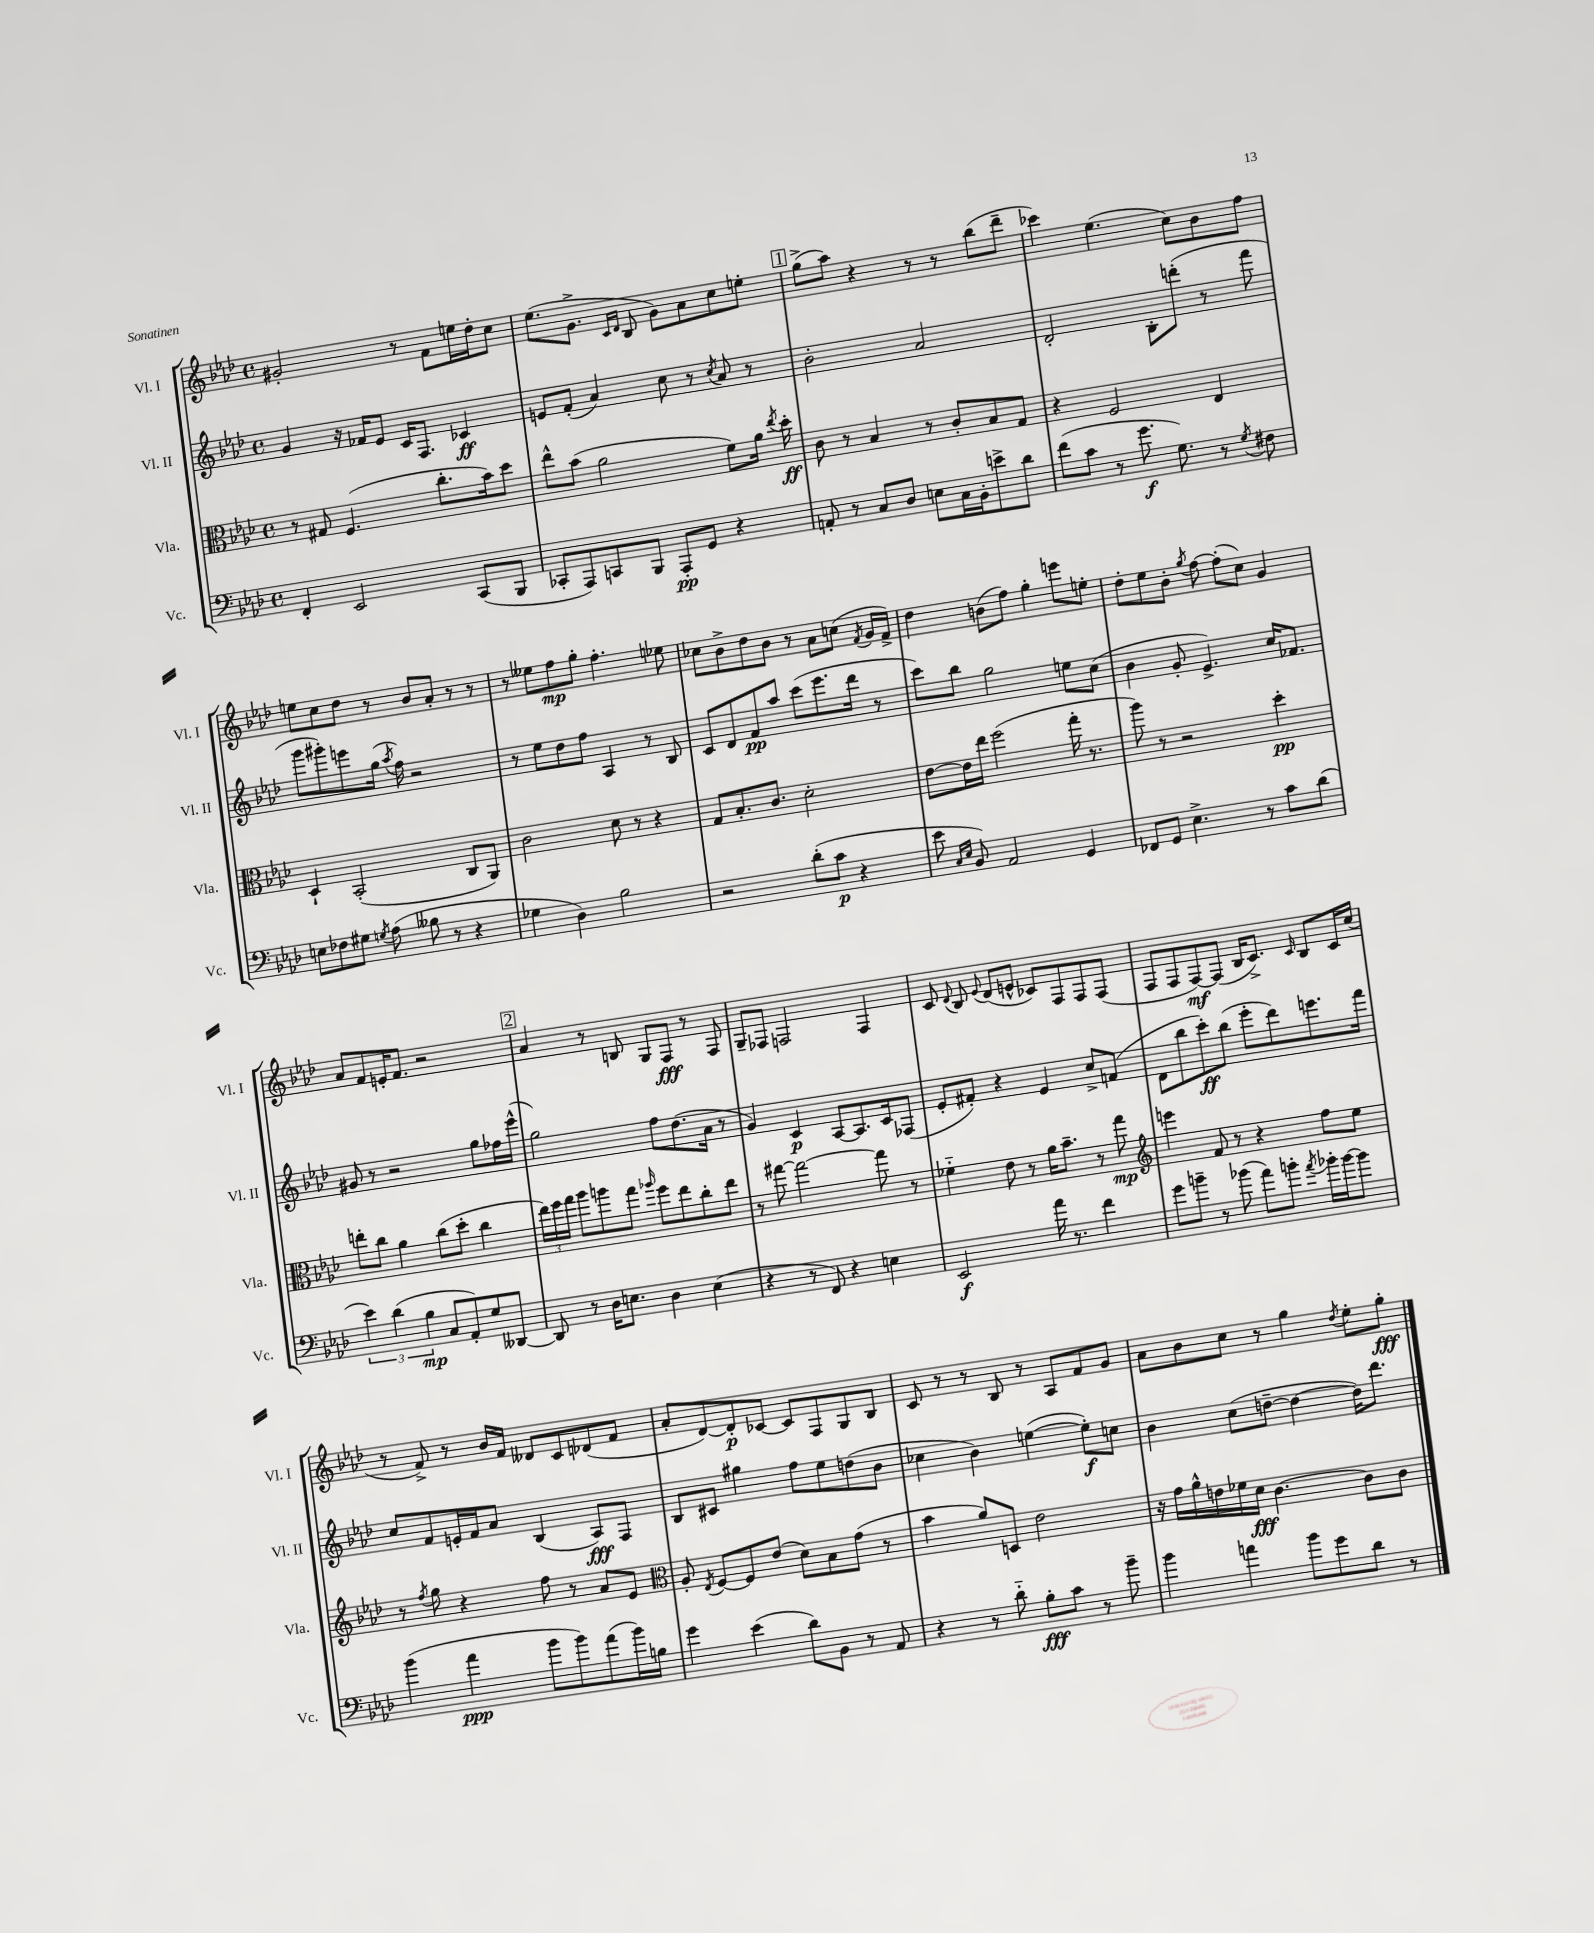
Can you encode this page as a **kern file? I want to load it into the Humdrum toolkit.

**kern	**dynam	**kern	**dynam	**kern	**dynam	**kern	**dynam
*part4	*part4	*part3	*part3	*part2	*part2	*part1	*part1
*staff4	*staff4	*staff3	*staff3	*staff2	*staff2	*staff1	*staff1
*I"Vc.	*	*I"Vla.	*	*I"Vl. II	*	*I"Vl. I	*
*I'Vc.	*	*I'Vla.	*	*I'Vl. II	*	*I'Vl. I	*
*clefF4	*	*clefC3	*	*clefG2	*	*clefG2	*
*k[b-e-a-d-]	*	*k[b-e-a-d-]	*	*k[b-e-a-d-]	*	*k[b-e-a-d-]	*
*M4/4	*	*M4/4	*	*M4/4	*	*M4/4	*
*met(c)	*	*met(c)	*	*met(c)	*	*met(c)	*
=92	=92	=92	=92	=92	=92	=92	=92
4FF'/	.	8r	.	4g/	.	2g#X'/	.
.	.	8G#X/	.	.	.	.	.
2EE-/	.	(4.F/	.	16r	.	.	.
.	.	.	.	16f-X/KL	.	.	.
.	.	.	.	8e-/J	.	.	.
.	.	.	.	16c/KL	.	8r	.
.	.	.	.	8.F/J	.	.	.
.	.	8.cc'\L	.	.	.	8f\L	.
(8CC/L	.	.	.	4c-X/	ff	16een\L	.
.	.	16b-\k)	.	.	.	16dd-'\J	.
8BBB-/J	.	8dd-\J	.	.	.	8cc\J	.
=93	=93	=93	=93	=93	=93	=93	=93
8CC-X'/L	.	8ee-^^\L	.	8en/L	.	(8.ee-\L	.
8AAA-/)	.	(8b-\J	.	(8f'/J	.	.	.
.	.	.	.	.	.	8.g^\J	.
8CCn/	.	2a-\	.	4a-/)	.	.	.
.	.	.	.	.	.	16qqc/LL	.
.	.	.	.	.	.	16qqd-/JJ	.
8BBB-/J	.	.	.	.	.	8B-/	.
8AAA-'/L	pp	.	.	8cc\	.	8g\L)	.
8GG/J	.	.	.	8r	.	8a-\	.
.	.	.	.	8qcc/	.	.	.
4r	.	8f\L)	.	8a-/	.	8cc\	.
.	.	16a-\Jk	.	8r	.	8een'\J	.
.	.	8qee-/	.	.	.	.	.
.	.	16dd-'\	ff	.	.	.	.
!!LO:REH:place=s1:t=1
=94	=94	=94	=94	=94	=94	=94	=94
8AAn'/	.	8c\	.	2b-'\	.	(8gg^\L	.
8r	.	8r	.	.	.	8aa-\J)	.
8C/L	.	4B-/	.	.	.	4r	.
8D-/J	.	.	.	.	.	.	.
8En\L	.	8r	.	2a-/	.	8r	.
16C\L	.	8c'/L	.	.	.	8r	.
16BB-'\J	.	.	.	.	.	.	.
8en^\	.	8B-/	.	.	.	(8bb-\L	.
8d-\J	.	8G/J	.	.	.	8ddd-~\J	.
=95	=95	=95	=95	=95	=95	=95	=95
(8f\L	.	4r	.	2d-'/	.	4ccc-X\)	.
8c\J	.	.	.	.	.	.	.
8r	.	2F/	.	.	.	(4.ee-\	.
8.g\	f	.	.	.	.	.	.
.	.	.	.	8B-'\L	.	.	.
8.G\)	.	.	.	.	.	.	.
.	.	.	.	(8dddn'\J	.	8cc\L)	.
8r	.	4E-/	.	8r	.	8b-\	.
8qG/	.	.	.	.	.	.	.
8F#X\	.	.	.	8fff\	.	8ff\J	.
!!LO:LB:g=z
=96	=96	=96	=96	=96	=96	=96	=96
8En\L	.	4D-`/	.	8ggg\L	.	8een\L	.
8F-X\	.	.	.	8ggg#X'\)	.	8cc\	.
8G#X\J	.	(2BB-'/	.	8eeen\	.	8dd-\J	.
8qGn/	.	.	.	.	.	.	.
(8A-\	.	.	.	(16gg\Jk	.	8r	.
.	.	.	.	8qaa-/	.	.	.
.	.	.	.	16ff\)	.	.	.
8B--X\	.	.	.	2r	.	8b-/L	.
8r	.	.	.	.	.	8a-'/J	.
4r	.	8C/L	.	.	.	8r	.
.	.	8AA-/J)	.	.	.	8r	.
=97	=97	=97	=97	=97	=97	=97	=97
4G-X\	.	2c\	.	8r	.	8r	.
.	.	.	.	8ee-\L	.	8ee--X\L	.
4D-\)	.	.	.	8dd-\	.	8ff\	mp
.	.	.	.	8ff\J	.	8gg'\J	.
2B-\	.	8d-\	.	4A-/	.	4.ff'\	.
.	.	8r	.	.	.	.	.
.	.	4r	.	8r	.	.	.
.	.	.	.	8B-/	.	8ee-X\	.
=98	=98	=98	=98	=98	=98	=98	=98
2r	.	8G/L	.	8c/L	.	8cc-X\L	.
.	.	8.B-'/	.	8d-/	.	8b-^\	.
.	.	.	.	8f/	pp	8dd-\	.
.	.	8.c/J	.	.	.	.	.
.	.	.	.	8aa-/J	.	8b-\J	.
(8d-'\L	.	2d-'\	.	(8ccc\L	.	8r	.
8c\J	p	.	.	8.eee-\	.	8a-\L	.
4r	.	.	.	.	.	(8ccn\J	.
.	.	.	.	16ddd-\Jk	.	.	.
.	.	.	.	.	.	8qf/	.
.	.	.	.	8r	.	16g/LL	.
.	.	.	.	.	.	16f^/JJ)	.
=99	=99	=99	=99	=99	=99	=99	=99
8e-\	.	[8e-\L	.	8ccc\L)	.	4dd-\	.
16qqC/LL	.	.	.	.	.	.	.
16qqE-/JJ	.	.	.	.	.	.	.
8BB-/)	.	16e-\L]	.	8bb-\J	.	.	.
.	.	16ee-\JJ	.	.	.	.	.
2AA-/	.	(2ff\	.	2gg\	.	(8bn\L	.
.	.	.	.	.	.	8ff\J)	.
.	.	.	.	.	.	4gg'\	.
4GG/	.	16gg'\	.	8een\L	.	8eeen\L	.
.	.	8.r	.	.	.	.	.
.	.	.	.	(8cc\J	.	8een'\J	.
=100	=100	=100	=100	=100	=100	=100	=100
8FF-X/L	.	8aa-\)	.	4b-\	.	8dd-'\L	.
8GG/J	.	8r	.	.	.	8ee-\	.
4.E-^\	.	2r	.	8g'/	.	8b-'\J	.
.	.	.	.	.	.	8qgg/	.
.	.	.	.	4.e-^/)	.	[8ff\	.
.	.	.	.	.	.	(8ff'\L]	.
8r	.	.	.	.	.	8cc\J)	.
8c\L	.	4dd-'\	pp	16cc/KL	.	4g/	.
.	.	.	.	8.f-X/J	.	.	.
(8d-\J	.	.	.	.	.	.	.
!!LO:LB:g=z
=101	=101	=101	=101	=101	=101	=101	=101
6e-\)	.	8een'\L	.	8g#X/	.	8a-/L	.
.	.	8cc\J	.	8r	.	8f/	.
(6d-\	.	.	.	.	.	.	.
.	.	4a-\	.	2r	.	16en'/K	.
.	.	.	.	.	.	8.f/J	.
6B-\	mp	.	.	.	.	.	.
8C/L	.	(8cc\L	.	.	.	2r	.
8AA-'/)	.	8dd-'\J	.	.	.	.	.
8G/	.	4cc\	.	8gg\L	.	.	.
[8DD--X/J	.	.	.	16ff-X\L	.	.	.
.	.	.	.	(16eee-^^\JJ	.	.	.
!!LO:REH:place=s1:t=2
=102	=102	=102	=102	=102	=102	=102	=102
8DD--/]	.	24ee-\LL)	.	2gg\)	.	4a-/	.
.	.	24ff\	.	.	.	.	.
.	.	24gg\JJ	.	.	.	.	.
8r	.	8aa-\L	.	.	.	.	.
16D-\KL	.	8aan\	.	.	.	8r	.
8.En\J	.	.	.	.	.	.	.
.	.	8gg\J	.	.	.	8Bn/	.
.	.	16qqaa-X/	.	.	.	.	.
4D-\	.	8ff\L	.	8ff\L	.	8G/L	.
.	.	8ee-\	.	(8.dd-\	.	8F/J	fff
(4E\	.	8cc'\	.	.	.	8r	.
.	.	.	.	16a-\Jk	.	.	.
.	.	8ee-\J	.	8r	.	8F/	.
=103	=103	=103	=103	=103	=103	=103	=103
4r	.	8r	.	4g/)	.	8G~/L	.
.	.	[8gg#X\	.	.	.	8F-X/J	.
8r	.	2gg#\_	.	4c/	p	2Fn/	.
8FF/)	.	.	.	.	.	.	.
4r	.	.	.	[8A-/L	.	.	.
.	.	.	.	8.A-/]	.	.	.
4En\	.	8gg#\]	.	.	.	4F/	.
.	.	.	.	16c/k	.	.	.
.	.	8r	.	(8F-X/J	.	.	.
=104	=104	=104	=104	=104	=104	=104	=104
2EE-/	f	4f-X\	.	8e-'/L	.	8c/	.
.	.	.	.	.	.	8qqd-/	.
.	.	.	.	8f#X'/J)	.	8B-/	.
.	.	.	.	.	.	8qqe-/	.
.	.	8e-\	.	4r	.	(8d-/L	.
.	.	8r	.	.	.	8en^^/J	.
16a-\	.	16a-\KL	.	4e-/	.	8c-X/L)	.
8.r	.	8.b-~\J	.	.	.	.	.
.	.	.	.	.	.	8F/	.
4f\	.	8r	.	8cc^/L	.	8F/	.
.	.	8gg\	mp	(8fn/J	.	(8F/J	.
=105	=105	=105	=105	=105	=105	=105	=105
*	*	*clefG2	*	*	*	*	*
8g\L	.	4eeen\	.	8d-\L	.	8F/L	.
8bn~\J	.	.	.	8bb-\	.	8F/	.
8r	.	8f/	.	8ccc'\)	ff	[8F/)	mf
(8b-X\	.	8r	.	(8bb-\J	.	(8F/J]	.
8a-\L)	.	4r	.	8eee-'\L	.	16B-/KL	.
.	.	.	.	.	.	8.c^/J)	.
8bn'\J	.	.	.	8ddd-\)	.	.	.
8qa-/	.	.	.	.	.	16qqc/	.
16b-X'\LL	.	8ff\L	.	8.eeen\	.	8B-/L	.
[16b-\J	.	.	.	.	.	.	.
8b-\J]	.	8ee-\J	.	.	.	16c/L	.
.	.	.	.	16fff\Jk	.	(16cc/JJ	.
!!LO:LB:g=z
=106	=106	=106	=106	=106	=106	=106	=106
(4b-\	.	8r	.	8cc/L	.	8r	.
.	.	8qff/	.	.	.	.	.
.	.	8gg\	.	8f/	.	8f^/)	.
4a-\	ppp	4r	.	16en'/L	.	8r	.
.	.	.	.	16f/J	.	.	.
.	.	.	.	8a-/J	.	16b-/LL	.
.	.	.	.	.	.	16f/JJ	.
8b-\L	.	8ff\	.	(4B-/	.	8d--X/L	.
8b-\)	.	8r	.	.	.	8c/	.
(8a-\	.	8a-/L	.	8A-/L)	fff	(8d-X/	.
16b-\L)	.	8e-/J	.	8F/J	.	8f/J	.
16Bn\JJ	.	.	.	.	.	.	.
=107	=107	=107	=107	=107	=107	=107	=107
*	*	*clefC3	*	*	*	*	*
4g\	.	8A-'/	.	8B-/L	.	8a-'/L	.
.	.	8qE-/	.	.	.	.	.
.	.	[8F/L	.	8c#X/J	.	[8d-/)	.
(4e-\	.	8F/]	.	4gg#X\	.	8d-'/]	p
.	.	(8e-/J	.	.	.	[8c-X/J	.
8d-\L)	.	8d-\L)	.	8ff\L	.	8c-/L]	.
8BB-\J	.	8B-\	.	8ee-\	.	8F/	.
8r	.	(8g\J	.	(8ddn\	.	8G/	.
8AA-/	.	8r	.	8b-\J	.	8B-/J	.
=108	=108	=108	=108	=108	=108	=108	=108
4r	.	4b-\	.	4cc-X\	.	8c/	.
.	.	.	.	.	.	8r	.
8r	.	8a-/L)	.	4b-\)	.	8r	.
8d-\	.	8Dn/J	.	.	.	8B-/	.
8B-'\L	fff	2e-\	.	([4een\	.	8r	.
8c\J	.	.	.	.	.	8A-/L	.
8r	.	.	.	8ee'\L])	f	8f/	.
8b-~\	.	.	.	8ccn\J	.	8g/J	.
=109	=109	=109	=109	=109	=109	=109	=109
4b-\	.	16r	.	4b-\	.	8a-\L	.
.	.	16g\LL	.	.	.	.	.
.	.	16a-^^\	.	.	.	8b-\	.
.	.	16en\	.	.	.	.	.
4an\	.	16f-X\	.	(8cc\L	.	8cc\J	.
.	.	16d-\JJ	fff	.	.	.	.
.	.	[4.c\	.	[8ddn~\J	.	8r	.
8b-\L	.	.	.	4dd\_	.	4gg\	.
8g\	.	.	.	.	.	.	.
.	.	.	.	.	.	8qdd-/	.
8d-\J	.	8c\L]	.	16dd\KL])	.	8ee-'\L	.
.	.	.	.	8.ddd-\J	.	.	.
8r	.	8c\J	.	.	.	8gg'\J	fff
==	==	==	==	==	==	==	==
*-	*-	*-	*-	*-	*-	*-	*-
